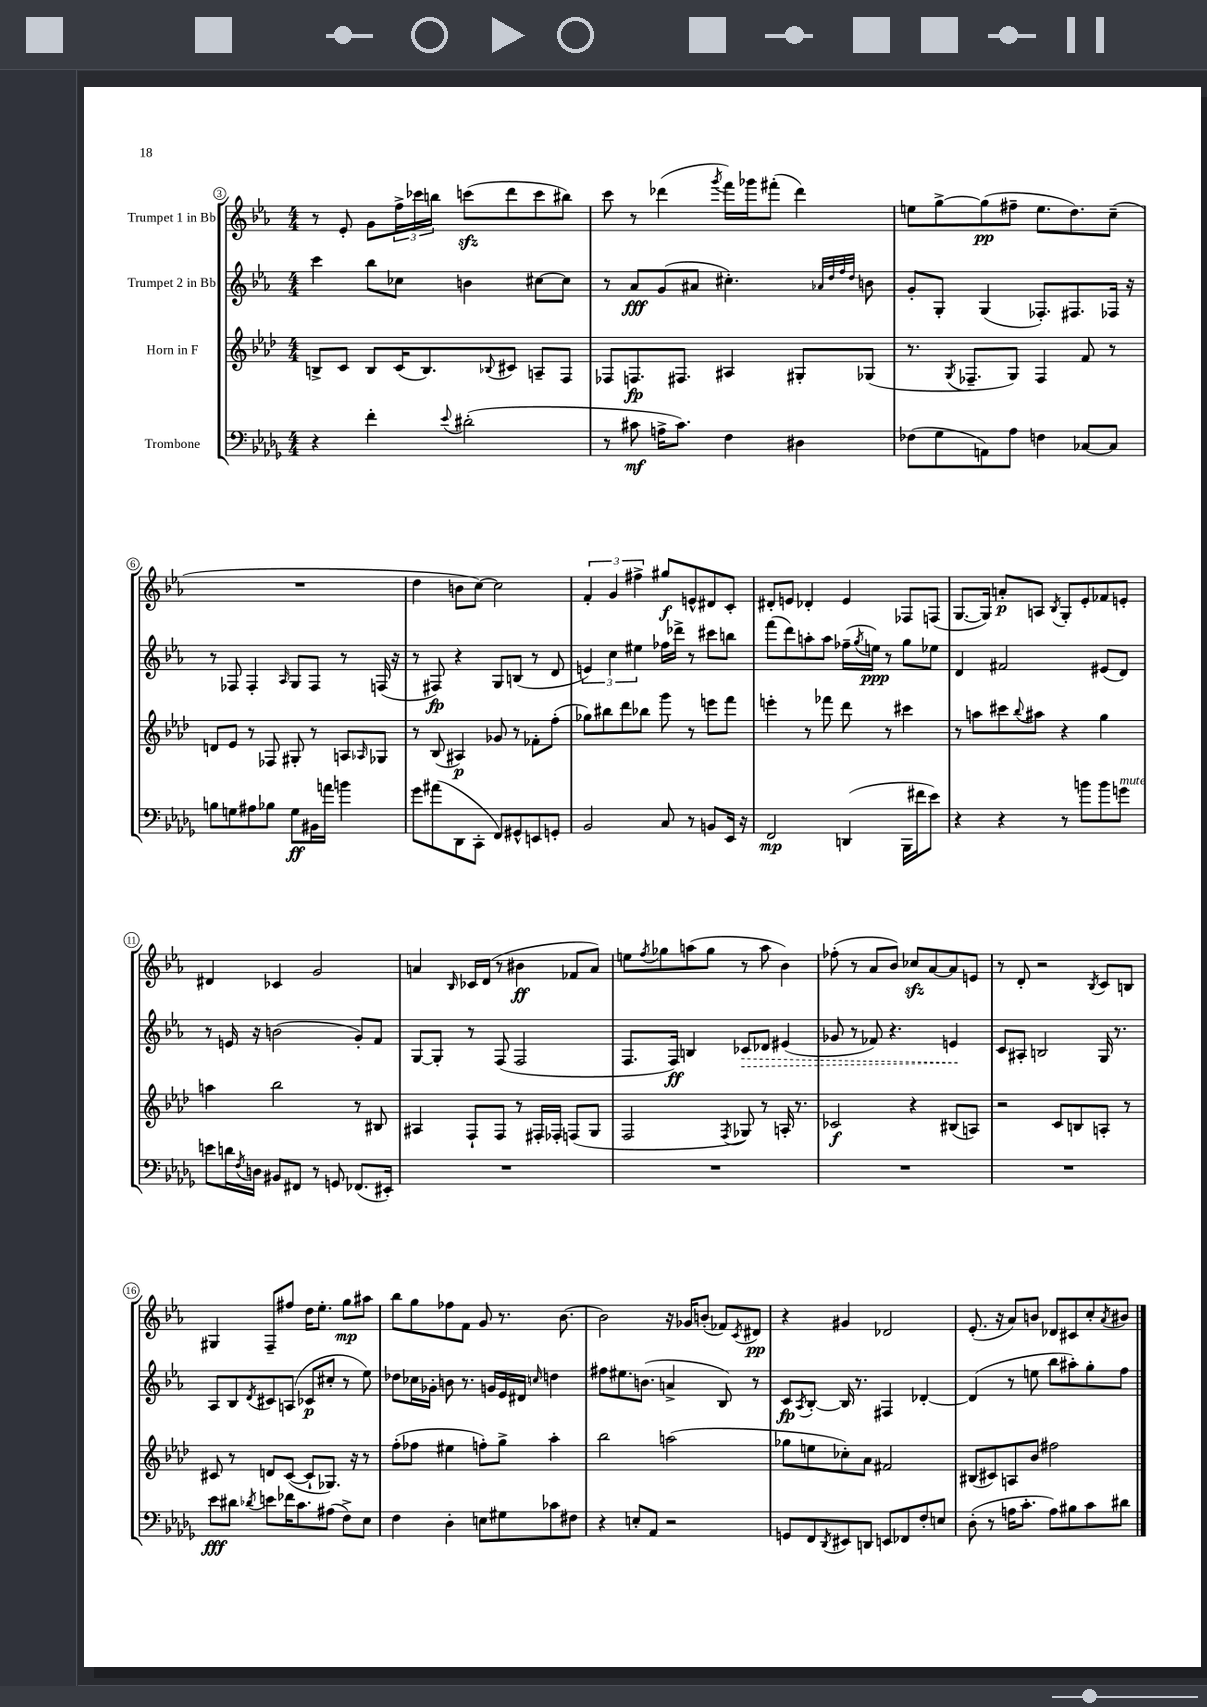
<<
\new StaffGroup <<
\new Staff = "s0" \with { instrumentName = "Trumpet 1 in Bb" } {
    \clef treble \key ees \major \numericTimeSignature \time 4/4
    r8 ees'8-. g'8 \tuplet 3/2 { f''16-> ces'''16 b''16 } c'''8\sfz( d'''8 c'''8 bis''8) |
    c'''8 r8 des'''4( \acciaccatura { g'''8 } f'''16) ges'''16 fis'''8-.( des'''4) |
    e''8 g''8~-> g''8\pp( fis''8-- e''8. d''8.) c''8--( |
    R1 |
    d''4 b'8 c''8~) c''2 |
    \tuplet 3/2 { f'4-. g'4 fis''4-> } gis''8\f e'8-^ dis'8 c'8-. |
    dis'8-. e'8 des'4-. e'4 fes8 f8( |
    g8.~ g16) a'8-.\p a8 \acciaccatura { bes8 } g8-. ees'8-. fes'8 e'8-. |
    dis'4 ces'4 g'2 |
    a'4 \grace { bes16 } ces'16 d'16( r8 bis'4\ff fes'8 a'8) |
    e''8 \acciaccatura { f''8 } ges''8 a''8( ges''8 r8 a''8 bes'4) |
    fes''8-.( r8 aes'8 bes'8) ces''8\sfz aes'8~ aes'8 e'8 |
    r8 d'8-. r2 \acciaccatura { bes8 } c'8 b8 |
    gis4 f8-- fis''8 d''16 ees''8.-. g''8\mp ais''8 |
    bes''8 g''8 fes''8 f'8 g'8 r8. bes'8.~ |
    bes'2 r16 ges'16 b'8-.( fes'8) \acciaccatura { c'8 } dis'8\pp |
    r4 gis'4 des'2 |
    ees'8.-.( r16 aes'8) b'8 des'8 cis'8 c''8-. \acciaccatura { aes'8 } bis'8 \bar "|." |
}
\new Staff = "s1" \with { instrumentName = "Trumpet 2 in Bb" } {
    \clef treble \key ees \major \numericTimeSignature \time 4/4
    c'''4 bes''8 ces''8 b'4 cis''8~ cis''8 |
    r8 aes'8\fff g'8( ais'8 cis''4.-.) \grace { aes'32 d''32 f''32 d''32 } b'8 |
    g'8-. g8-. g4( fes8.-.) fis8. fes16 r16 |
    r8 fes8 fes4-. \grace { aes16 } g8 fes8 r8 f16( r16 |
    r8 fis8\fp) r4 g8 b8( r8 d'8 |
    \tuplet 3/2 { e'4) c''4 eis''4 } fes''16 des'''16-> r8 cis'''8 b''8 |
    f'''8( d'''8) a''8-. a''8 fes''16--( \acciaccatura { g''8 } e''16\ppp) r8 g''8 ees''8 |
    d'4 fis'2 eis'8( d'8) |
    r8 e'16 r16 b'2( g'8-.) f'8 |
    g8~ g8-. r8 f8( f2 |
    f8. f16\ff) b4 \once \override Hairpin.style = #'dashed-line ces'8\> des'8 eis'4( |
    ges'8 r8 fes'8) r4. e'4\! |
    c'8 ais8-. b2 g16 r8. |
    aes8 bes8 \acciaccatura { d'8 } cis'8 a8( ces'8\p cis''8-. r8 ees''8) |
    des''8 ces''16 ges'16-. b'8 r8. g'16 ees'16 dis'16 \grace { c''16 } d''4 |
    fis''8 eis''8. b'8.( a'4-> bes8) r8 |
    c'8\fp \acciaccatura { aes8 } bes8~-. bes16 r8. fis4 des'4~-. |
    des'4( r8 e''8 bes''8 ais''8-.) g''8-. f''8 \bar "|." |
}
\new Staff = "s2" \with { instrumentName = "Horn in F" } {
    \clef treble \key aes \major \numericTimeSignature \time 4/4
    b8-> c'8 b8 c'16( b8.) \appoggiatura { bes8 } cis'8 a8-- f8 |
    fes8 f8.\fp fis8. ais4 gis8-. ges8( |
    r8. \acciaccatura { g8 } fes8.-- g8) fes4 f'8 r8 |
    d'8 ees'8 r8 fes8 gis8-. r8 a8 \grace { aes16 } ges8 |
    r8 bes8( ais4\p) ges'8 r8 fes'8-. f''8-.( |
    ges''8) bis''8 des'''8 bes''8 g'''8 r8 e'''8 f'''8 |
    e'''4-. r8 fes'''8 des'''8 r8 cis'''4 |
    r8 a''8 cis'''8 \appoggiatura { bes''8 } ais''8 r4 g''4 |
    a''4 bes''2 r8 bis8 |
    ais4 f8-! f8 r8 fis16-. fes16-. f8( g8 |
    f2 \acciaccatura { f8 } ges8) r8 a16-. r8. |
    ces'2\f r4 bis8( a8) |
    r2 c'8 b8 a8-. r8 |
    cis'8 r8 d'8 cis'8~( cis'8-! ges8.) r16 r8 |
    f''8-.( fes''8 eis''4 f''8-.) g''8-> aes''4-. |
    bes''2 a''2( |
    ges''8 e''8 ces''8-.) aes'8 fis'2 |
    bis8( cis'8) a8 bes'8 fis''2 \bar "|." |
}
\new Staff = "s3" \with { instrumentName = "Trombone" } {
    \clef bass \key des \major \numericTimeSignature \time 4/4
    r4 f'4-. \appoggiatura { ees'8 } dis'2-.( |
    r8 cis'8\mf a16-> cis'8.) f4 dis4 |
    fes8( ges8 a,8) aes8 f4 ces8~ ces8 |
    b8 g8 ais8 bes8 g8\ff bis,16 a'16 b'4 |
    ges'8 ais'8( des,8 c,8-. f,8) gis,8-^ e,8 g,8-. |
    bes,2 c8 r8 b,8 ees,16 r16 |
    f,2\mp d,4( bes,,16 fis'16 ees'8) |
    r4 r4 r8 b'8 b'8 g'8^\markup { \italic "mute" } |
    e'8 d'16 \acciaccatura { f8 } d16 bis,8 fis,8 r8 g,8 fes,8.( eis,16-.) |
    R1 |
    R1 |
    R1 |
    R1 |
    ees'8\fff dis'8 \acciaccatura { des'8 } e'8 fes'16 c'8. ais8( f8->) ees8 |
    f4 des4-. e8 gis8 ces'8 fis8 |
    r4 e8-. aes,8 r2 |
    g,8 f,8 \acciaccatura { des,8 } eis,8 d,8 e,8 fes,8 f8-. e8 |
    des8-.( r8 a16 c'8.-. a8) bis8 c'8 dis'8 \bar "|." |
}
>>
>>
\layout { \context { \Score currentBarNumber = #3 \override BarNumber.stencil = #(make-stencil-circler 0.1 0.3 ly:text-interface::print) } }
